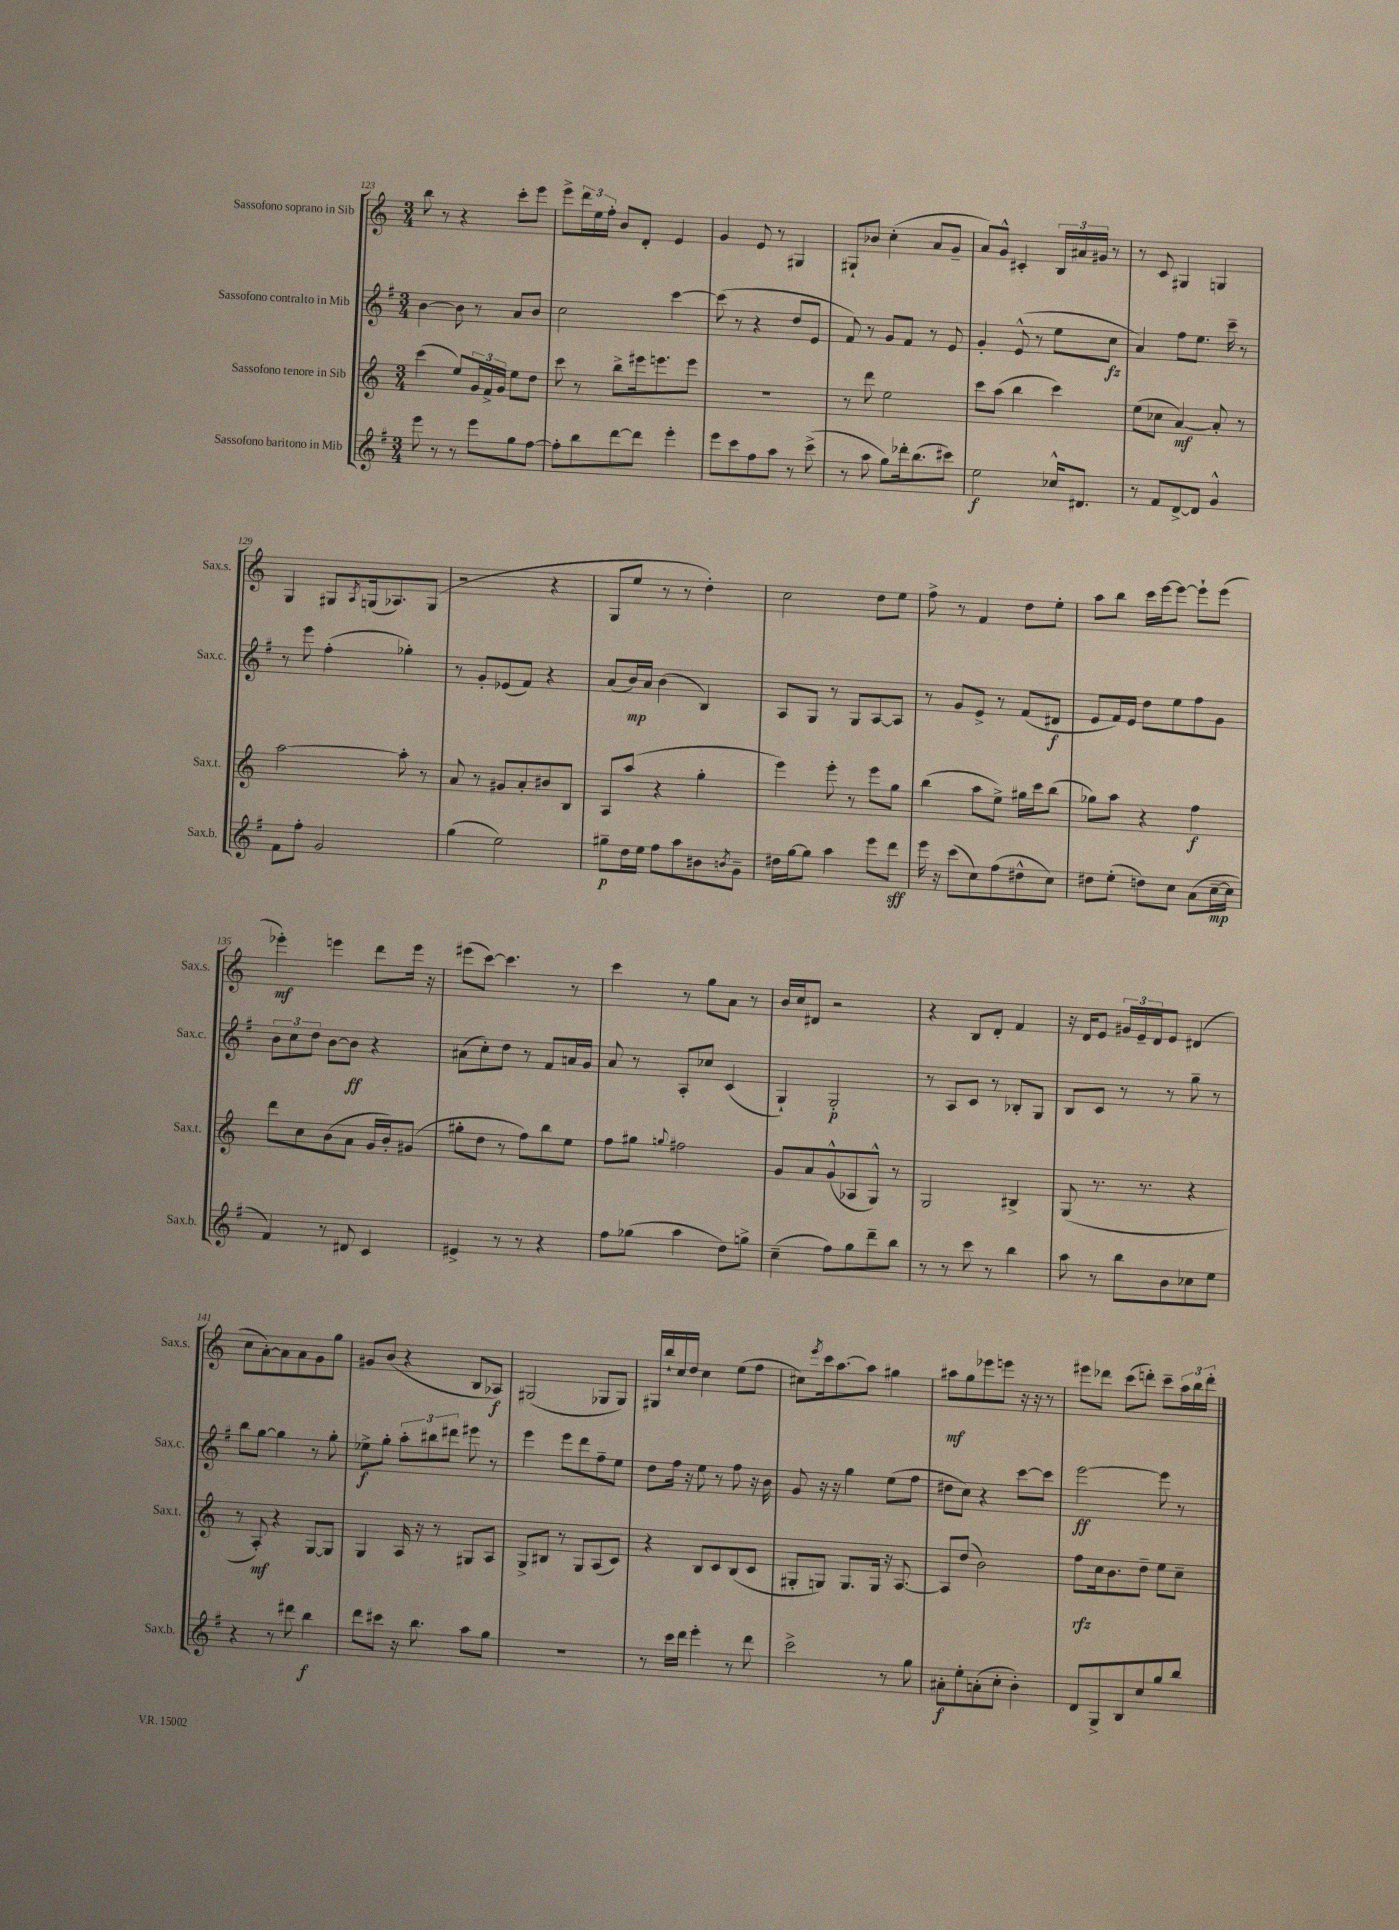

**kern	**dynam	**kern	**dynam	**kern	**dynam	**kern	**dynam
*part4	*part4	*part3	*part3	*part2	*part2	*part1	*part1
*staff4	*staff4	*staff3	*staff3	*staff2	*staff2	*staff1	*staff1
*I"Sassofono baritono in Mib	*	*I"Sassofono tenore in Sib	*	*I"Sassofono contralto in Mib	*	*I"Sassofono soprano in Sib	*
*I'Sax.b.	*	*I'Sax.t.	*	*I'Sax.c.	*	*I'Sax.s.	*
*clefG2	*	*clefG2	*	*clefG2	*	*clefG2	*
*k[f#]	*	*k[]	*	*k[f#]	*	*k[]	*
*M3/4	*	*M3/4	*	*M3/4	*	*M3/4	*
=123	=123	=123	=123	=123	=123	=123	=123
8eee\	.	(4ccc\	.	[4b\	.	8bb\	.
8r	.	.	.	.	.	8r	.
8r	.	8ee/L)	.	8b\]	.	4r	.
8eee\L	.	24g/L	.	8r	.	.	.
.	.	24f^/	.	.	.	.	.
.	.	24g/JJ	.	.	.	.	.
8gg\	.	8ee\L	.	8a/L	.	8ccc'\L	.
[8ff#\J	.	8dd\J	.	8b/J	.	8eee\J	.
=124	=124	=124	=124	=124	=124	=124	=124
8ff#'\L]	.	8ccc\	.	2cc\	.	8eee^\L	.
8bb\	.	8r	.	.	.	24ddd\L	.
.	.	.	.	.	.	24ee\	.
.	.	.	.	.	.	24ff'\JJ	.
[8ddd\	.	8bb^\L	.	.	.	8b/L	.
8ddd\J]	.	16eee#X\k	.	.	.	8d'/J	.
.	.	8.eeen\	.	.	.	.	.
4eee'\	.	.	.	[4ccc\	.	4e/	.
.	.	8eee\J	.	.	.	.	.
=125	=125	=125	=125	=125	=125	=125	=125
8eee\L	.	2.r	.	(8ccc\]	.	4g/	.
8ccc\	.	.	.	8r	.	.	.
8ff#\	.	.	.	4r	.	8e/	.
8aa\J	.	.	.	.	.	8r	.
8r	.	.	.	8dd/L	.	4G#X/	.
(8ccc^\	.	.	.	8e/J	.	.	.
=126	=126	=126	=126	=126	=126	=126	=126
8r	.	8r	.	8f#/)	.	8G#X`/L	.
8aa\	.	8ddd\	.	8r	.	8b-X/J	.
8gg\L)	.	2ee\	.	8g/L	.	(4cc'\	.
16ddd-X'\k	.	.	.	8f#/J	.	.	.
(8.bb\	.	.	.	.	.	.	.
.	.	.	.	8r	.	8a/L	.
8ccc#X\J)	.	.	.	8e/	.	8g~/J	.
=127	=127	=127	=127	=127	=127	=127	=127
2ee\	f	8ccc\L	.	4g'/	.	8a/L)	.
.	.	(8aa\J	.	.	.	8g^^/J	.
.	.	4bb\	.	(8e^^/	.	4c#X'/	.
.	.	.	.	8r	.	.	.
16cc-X^^/KL	.	4ccc\)	.	8ee\L	.	24B/LL	.
.	.	.	.	.	.	24a#X/	.
8.d#X/J	.	.	.	.	.	.	.
.	.	.	.	.	.	24g#X/JJ	.
.	.	.	.	8cc\J	fz	8r	.
=128	=128	=128	=128	=128	=128	=128	=128
8r	.	(8ee\L	.	4a/)	.	8r	.
8f#/L	.	8cc-X\J	.	.	.	8c/	.
[8d^/	.	[4a/)	mf	8ff#\L	.	4G#X/	.
8d/J]	.	.	.	8.ee\J	.	.	.
4g^^/	.	8a'/]	.	.	.	4Gn/	.
.	.	.	.	16ccc~\	.	.	.
.	.	8r	.	8r	.	.	.
!!LO:LB:g=z
=129	=129	=129	=129	=129	=129	=129	=129
8f#\L	.	[2aa\	.	8r	.	4G/	.
8ff#'\J	.	.	.	8eee\	.	.	.
2g/	.	.	.	(4ff#'\	.	8G#X/L	.
.	.	.	.	.	.	8qA/	.
.	.	.	.	.	.	(16Gn/k	.
.	.	.	.	.	.	8.A-X/)	.
.	.	8aa'\]	.	4gg-X'\)	.	.	.
.	.	8r	.	.	.	(8G/J	.
=130	=130	=130	=130	=130	=130	=130	=130
(4gg\	.	8a/	.	8r	.	2r	.
.	.	8r	.	8g'/L	.	.	.
2ee\)	.	8g#X/L	.	(8e-X/	.	.	.
.	.	8a'/	.	8f#/J)	.	.	.
.	.	8b#X/	.	4r	.	4r	.
.	.	8B/J	.	.	.	.	.
=131	=131	=131	=131	=131	=131	=131	=131
8gg#X~\L	p	8A/L	.	(8a/L	.	8G/L	.
16dd\L	.	(8aa/J	.	16b/L)	mp	8ee/J	.
16ee\JJ	.	.	.	16a/JJ	.	.	.
8ff#\L	.	4r	.	(4b\	.	8r	.
8aa\	.	.	.	.	.	8r	.
8b#X\	.	4gg'\	.	4B/)	.	4dd'\)	.
8qbn/	.	.	.	.	.	.	.
8g~\J	.	.	.	.	.	.	.
=132	=132	=132	=132	=132	=132	=132	=132
16dd#X\LL	.	4eee\)	.	8A/L	.	2cc\	.
[16gg\J	.	.	.	.	.	.	.
8gg\J]	.	.	.	8G/J	.	.	.
4aa\	.	8eee'\	.	8r	.	.	.
.	.	8r	.	8G/L	.	.	.
8eee\L	.	8eee\L	.	[8A/	.	8dd\L	.
8ddd\J	sff	8gg\J	.	8A/J]	.	8ee\J	.
=133	=133	=133	=133	=133	=133	=133	=133
16eee\	.	(4bb\	.	8r	.	8ff^\	.
16r	.	.	.	.	.	.	.
(8ccc\L	.	.	.	8g/L	.	8r	.
8cc\)	.	8aa\L	.	8e^/J	.	4f/	.
(8ff#\	.	8ee^\J)	.	8r	.	.	.
8dd#X^^\	.	16gg#X\LL	.	(8f#/L	.	8dd\L	.
.	.	16ccc\J	.	.	.	.	.
8cc\J)	.	(8bb\J	.	8d#X/J	f	8ee'\J	.
=134	=134	=134	=134	=134	=134	=134	=134
8dd#X\L	.	8gg-X\L)	.	8e/L	.	8aa\L	.
(8ee'\J	.	8aa\J	.	16f#/L)	.	8bb\J	.
.	.	.	.	16e/JJ	.	.	.
8ddn\L)	.	4r	.	8dd\L	.	16ccc\LL	.
.	.	.	.	.	.	[16eee\J	.
8cc\J	.	.	.	8ee\	.	8eee\J_	.
(8a\L	.	4ff\	f	8ff#\	.	8eee`\L]	.
[16cc~\L	mp	.	.	8g\J	.	(8eee\J	.
16cc\JJ]	.	.	.	.	.	.	.
!!LO:LB:g=z
=135	=135	=135	=135	=135	=135	=135	=135
4f#/)	.	8ddd\L	.	12b\L	.	4eee-X'\)	mf
.	.	.	.	12cc\	.	.	.
.	.	8cc\	.	.	.	.	.
.	.	.	.	12dd\J	.	.	.
8r	.	(8b\	.	[8b\L	.	4eeen\	.
8d#X/	.	8a\J	.	8b\J]	ff	.	.
4c/	.	16g/LL	.	4r	.	8ddd\L	.
.	.	16b'/J)	.	.	.	.	.
.	.	(8g#X/J	.	.	.	16eee\Jk	.
.	.	.	.	.	.	16r	.
=136	=136	=136	=136	=136	=136	=136	=136
4e#X^/	.	8gg#X'\L	.	(8a#X\L	.	(8eee#X\L	.
.	.	8dd\J	.	8cc'\)	.	[8ccc\J)	.
8r	.	8r	.	8dd\J	.	4.ccc\]	.
8r	.	8ff\L)	.	8r	.	.	.
4r	.	8bb\	.	8f#/L	.	.	.
.	.	8ee\J	.	16an/L	.	8r	.
.	.	.	.	16g/JJ	.	.	.
=137	=137	=137	=137	=137	=137	=137	=137
8ff#\L	.	8ff\L	.	8a/	.	4ccc\	.
(8gg-X\J	.	8gg#X\J	.	8r	.	.	.
.	.	8qqggn/	.	.	.	.	.
4aa\	.	2ff#X\	.	8A'/L	.	8r	.
.	.	.	.	8cc-X/J	.	8gg\L	.
8dd\L)	.	.	.	(4c/	.	8a\J	.
8ggn^\J	.	.	.	.	.	8r	.
=138	=138	=138	=138	=138	=138	=138	=138
(4cc~\	.	8g/L	.	4G`/)	.	16b/LL	.
.	.	.	.	.	.	16cc/J	.
.	.	8a/	.	.	.	8d#X/J	.
8ff#\L)	.	(8g^^/	.	2G'/	p	2r	.
8gg\	.	8A-X/	.	.	.	.	.
8ddd~\	.	8G^^/J)	.	.	.	.	.
8bb\J	.	8r	.	.	.	.	.
=139	=139	=139	=139	=139	=139	=139	=139
8r	.	2G/	.	8r	.	4r	.
8r	.	.	.	8A/L	.	.	.
8ccc\	.	.	.	8c/J	.	8B/L	.
8r	.	.	.	8r	.	8d'/J	.
4bb\	.	4B#X^/	.	8B-X'/L	.	4f/	.
.	.	.	.	8G/J	.	.	.
=140	=140	=140	=140	=140	=140	=140	=140
8aa\	.	(8G/	.	8B/L	.	16r	.
.	.	.	.	.	.	16d/KL	.
8r	.	8.r	.	8c/J	.	8e/J	.
8bb\L	.	.	.	8r	.	24g#X/LL	.
.	.	.	.	.	.	24e~/	.
.	.	8.r	.	.	.	.	.
.	.	.	.	.	.	24d/J	.
8b\	.	.	.	8r	.	8e/J	.
8cc-X\	.	4r	.	8gg~\	.	(4d#X/	.
8ee\J	.	.	.	8r	.	.	.
!!LO:LB:g=z
=141	=141	=141	=141	=141	=141	=141	=141
4r	.	8r	.	8bb\L	.	8cc\L	.
.	.	8A'/)	mf	[8gg\J	.	[8a'\)	.
8r	.	4r	.	4gg\]	.	8a\]	.
8ddd#X\	.	.	.	.	.	8a\	.
4bb\	f	[8G/L	.	8r	.	8g\	.
.	.	8G/J]	.	8gg'\	.	8gg\J	.
=142	=142	=142	=142	=142	=142	=142	=142
8ddd\L	.	4G/	.	8ee-X^\L	f	8g#X/L	.
8ccc#X\J	.	.	.	8gg'\J	.	(8b/J	.
16r	.	16A/	.	12aa'\L	.	4r	.
8.bb\	.	16r	.	.	.	.	.
.	.	.	.	12bb#X\	.	.	.
.	.	8r	.	.	.	.	.
.	.	.	.	12ddd#X\J	.	.	.
8aa\L	.	8G#X/L	.	8eee#X\	.	8B/L	.
8gg\J	.	8A/J	.	8r	.	8A-X/J)	f
=143	=143	=143	=143	=143	=143	=143	=143
2.r	.	8G^/L	.	4eee\	.	(2G#X/	.
.	.	8B#X/J	.	.	.	.	.
.	.	8r	.	8eee\L	.	.	.
.	.	8G/L	.	8ddd\	.	.	.
.	.	(8A/	.	8ff#~\	.	8G-X/L	.
.	.	8c/J)	.	8ee\J	.	8G-/J)	.
=144	=144	=144	=144	=144	=144	=144	=144
8r	.	4r	.	8dd\L	.	16G#X/LL	.
.	.	.	.	.	.	16bb`/	.
16ccc\LL	.	.	.	16ff#\Jk	.	16cc/	.
16ddd\JJ	.	.	.	16r	.	16dd/JJ	.
4eee'\	.	8B/L	.	8ee\	.	4cc\	.
.	.	8c/	.	8r	.	.	.
8r	.	(8B/	.	8ff#\	.	(8ee\L	.
8ddd\	.	8c/J	.	16r	.	8ff\J	.
.	.	.	.	16b\	.	.	.
=145	=145	=145	=145	=145	=145	=145	=145
2ccc^\	.	8G#X'/L	.	8g/	.	8cc#X\L)	.
.	.	.	.	.	.	8qeee/	.
.	.	8Gn/J)	.	16r	.	16ccc\k	.
.	.	.	.	16r	.	[8.aa\	.
.	.	8.G/L	.	4gg\	.	.	.
.	.	.	.	.	.	8aa\J]	.
.	.	16G/Jk	.	.	.	.	.
8r	.	16r	.	(8ee\L	.	4gg#X\	.
.	.	[8.A/	.	.	.	.	.
8gg\	.	.	.	8ff#\J	.	.	.
=146	=146	=146	=146	=146	=146	=146	=146
8a#X'\L	f	8A/L]	.	8dd#X\L	.	8aa#X\L	mf
8ee'\	.	(8dd/J	.	8cc\J)	.	8gg\	.
(8an'\	.	2b\)	.	4r	.	8eee-X\	.
8cc'\J	.	.	.	.	.	8eeen\J	.
4b'\)	.	.	.	[8ccc\L	.	16r	.
.	.	.	.	.	.	16r	.
.	.	.	.	8ccc\J]	.	8r	.
=147	=147	=147	=147	=147	=147	=147	=147
8d/L	.	8ff\L	rfz	[2eee\	ff	8eee#X\L	.
8G^/	.	16cc\k	.	.	.	8ddd-X\J	.
.	.	8.b\	.	.	.	.	.
8B/	.	.	.	.	.	(8ccc\L	.
8cc/	.	8dd~\J	.	.	.	8dddn'\J)	.
8gg/	.	8ee\L	.	8eee\]	.	8ccc~\L	.
8bb/J	.	8cc~\J	.	8r	.	24aa\L	.
.	.	.	.	.	.	24bb\	.
.	.	.	.	.	.	24ddd'\JJ	.
==	==	==	==	==	==	==	==
*-	*-	*-	*-	*-	*-	*-	*-
